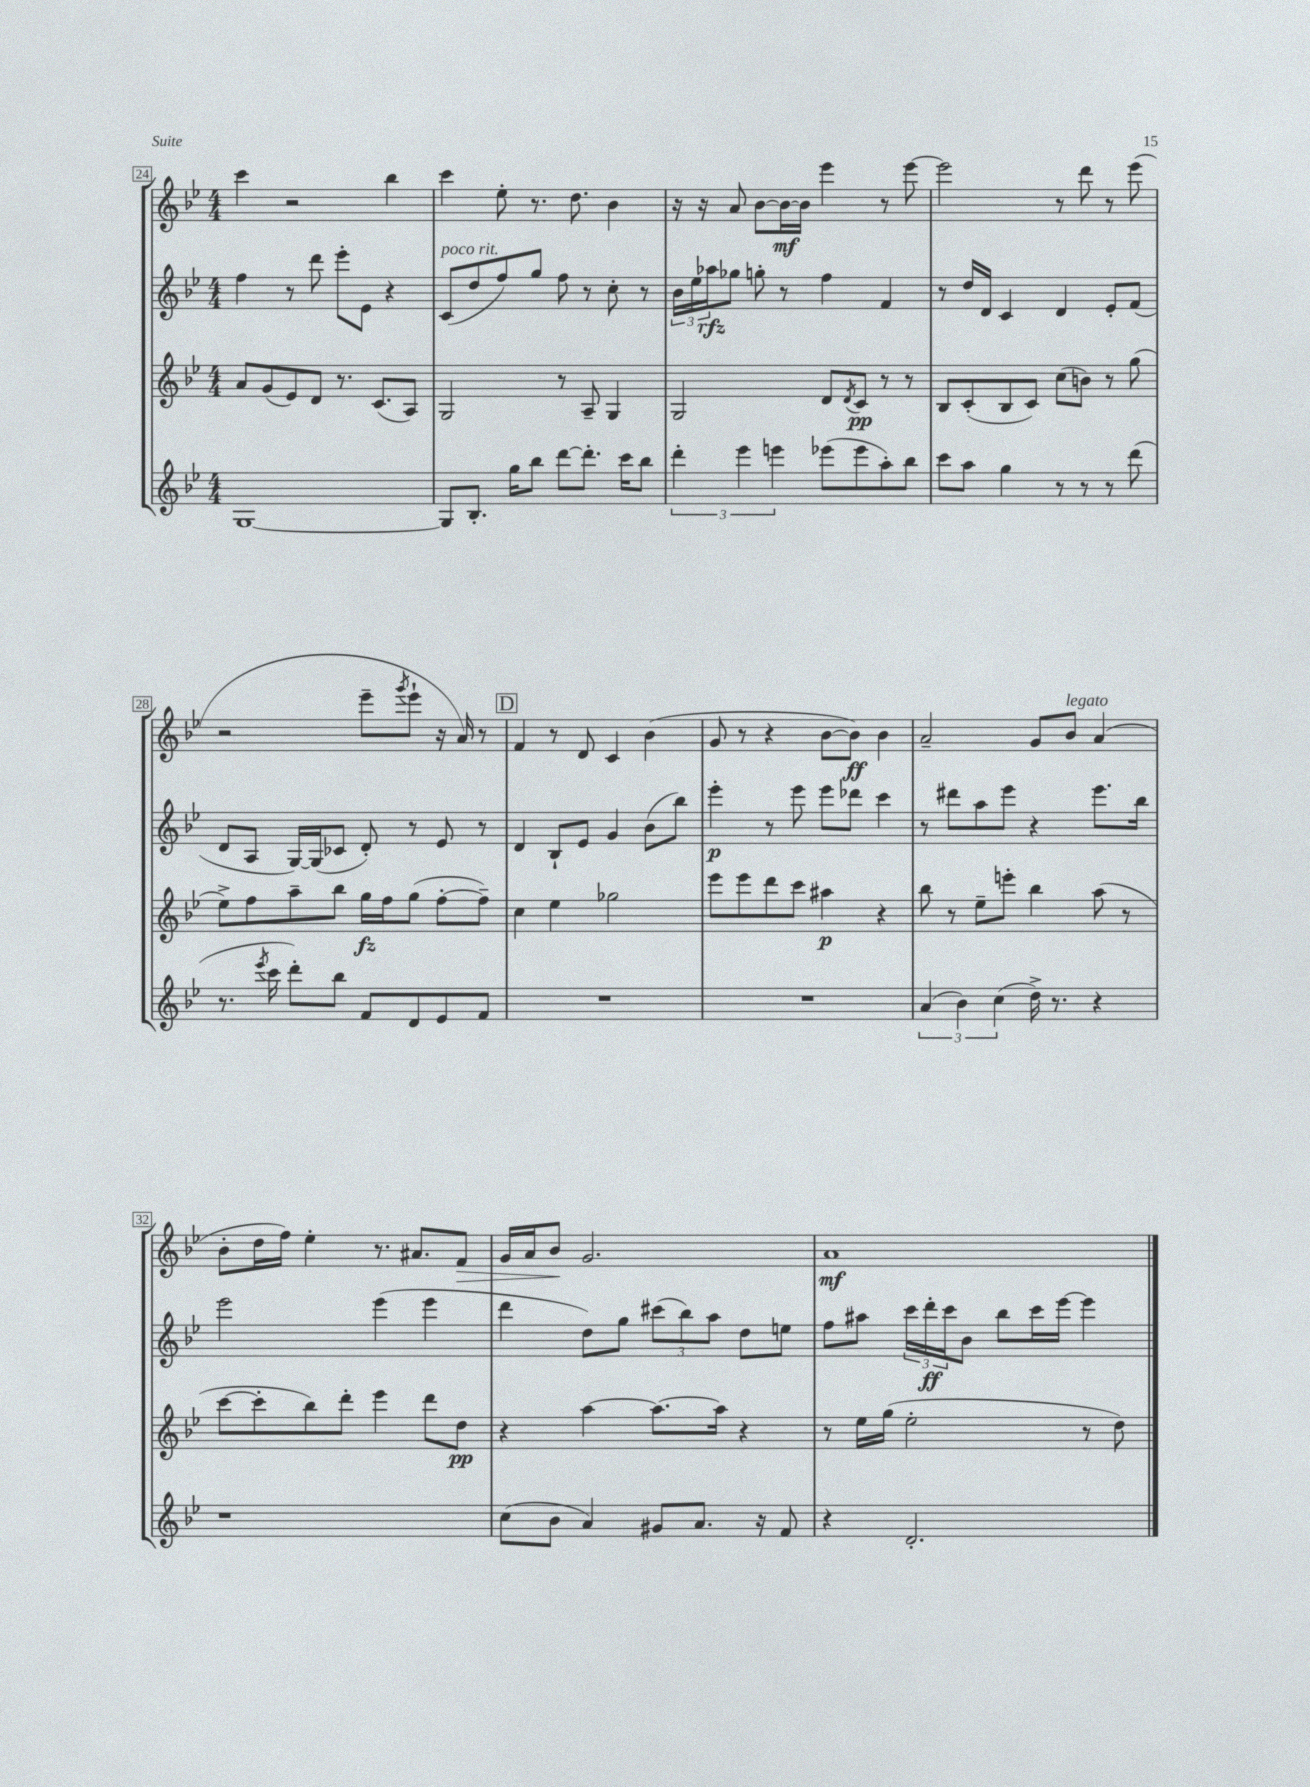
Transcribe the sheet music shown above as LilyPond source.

<<
\new StaffGroup <<
\new Staff = "s0" {
    \clef treble \key bes \major \numericTimeSignature \time 4/4
    c'''4 r2 bes''4 |
    c'''4 ees''8-. r8. d''8. bes'4 |
    r16 r16 a'8 bes'8~ bes'16~\mf bes'16 ees'''4 r8 ees'''8~ |
    ees'''2 r8 d'''8 r8 ees'''8( |
    r2 ees'''8-- \acciaccatura { g'''8 } ees'''8-! r16 a'16) r8 |
    \mark \markup { \box "D" } f'4 r8 d'8 c'4 bes'4( |
    g'8 r8 r4 bes'8~ bes'8\ff) bes'4 |
    a'2-- g'8 bes'8^\markup { \italic "legato" } a'4( |
    bes'8-. d''16 f''16) ees''4-. r8. ais'8. f'8\> |
    g'16 a'16 bes'8\! g'2. |
    a'1\mf \bar "|." |
}
\new Staff = "s1" {
    \clef treble \key bes \major \numericTimeSignature \time 4/4
    f''4 r8 d'''8 ees'''8-. ees'8 r4 |
    c'8^\markup { \italic "poco rit." }( d''8 f''8) g''8 f''8 r8 c''8-. r8 |
    \tuplet 3/2 { bes'16 ees''16 aes''16\rfz } ges''8 g''8-. r8 f''4 f'4 |
    r8 d''16 d'16 c'4 d'4 ees'8-. f'8( |
    d'8 a8 g16~) g16( ces'8 d'8-.) r8 ees'8 r8 |
    \mark \markup { \box "D" } d'4 bes8-! ees'8 g'4 bes'8( bes''8) |
    ees'''4-.\p r8 ees'''8 ees'''8 des'''8 c'''4 |
    r8 dis'''8 a''8 ees'''8 r4 ees'''8. bes''16 |
    ees'''2 ees'''4( ees'''4 |
    d'''4 d''8) g''8 \tuplet 3/2 { cis'''8( bes''8) a''8 } d''8 e''8 |
    f''8 ais''8 \tuplet 3/2 { c'''16 d'''16-.\ff c'''16 } bes'8 bes''8 c'''16 ees'''16~ ees'''4 \bar "|." |
}
\new Staff = "s2" {
    \clef treble \key bes \major \numericTimeSignature \time 4/4
    a'8 g'8( ees'8) d'8 r8. c'8.( a8) |
    g2 r8 a8-- g4 |
    g2 d'8 \acciaccatura { d'8 } c'8\pp r8 r8 |
    bes8 c'8-.( bes8 c'8) c''8( b'8) r8 g''8( |
    ees''8->) f''8 a''8-- bes''8 g''16\fz f''16 g''8( f''8~-. f''8--) |
    \mark \markup { \box "D" } c''4 ees''4 ges''2 |
    ees'''8 ees'''8 d'''8 c'''8 ais''4\p r4 |
    bes''8 r8 ees''8-- e'''8-. bes''4 a''8( r8 |
    c'''8~ c'''8-. bes''8) d'''8-. ees'''4 d'''8 d''8\pp |
    r4 a''4~ a''8.~ a''16 r4 |
    r8 ees''16 g''16( ees''2-. r8 d''8) \bar "|." |
}
\new Staff = "s3" {
    \clef treble \key bes \major \numericTimeSignature \time 4/4
    g1~ |
    g8 bes8.-. g''16 bes''8 d'''8~ d'''8.-. c'''16 bes''8 |
    \tuplet 3/2 { d'''4-. ees'''4 e'''4 } ees'''8( ees'''8 a''8-.) bes''8 |
    c'''8 a''8 g''4 r8 r8 r8 d'''8( |
    r8. \acciaccatura { ees'''8 } c'''16 d'''8-.) bes''8 f'8 d'8 ees'8 f'8 |
    \mark \markup { \box "D" } R1 |
    R1 |
    \tuplet 3/2 { a'4( bes'4) c''4( } d''16->) r8. r4 |
    r1 |
    c''8( bes'8 a'4) gis'8 a'8. r16 f'8 |
    r4 d'2.-. \bar "|." |
}
>>
>>
\layout { \context { \Score currentBarNumber = #24 \override BarNumber.stencil = #(make-stencil-boxer 0.1 0.3 ly:text-interface::print) } }
